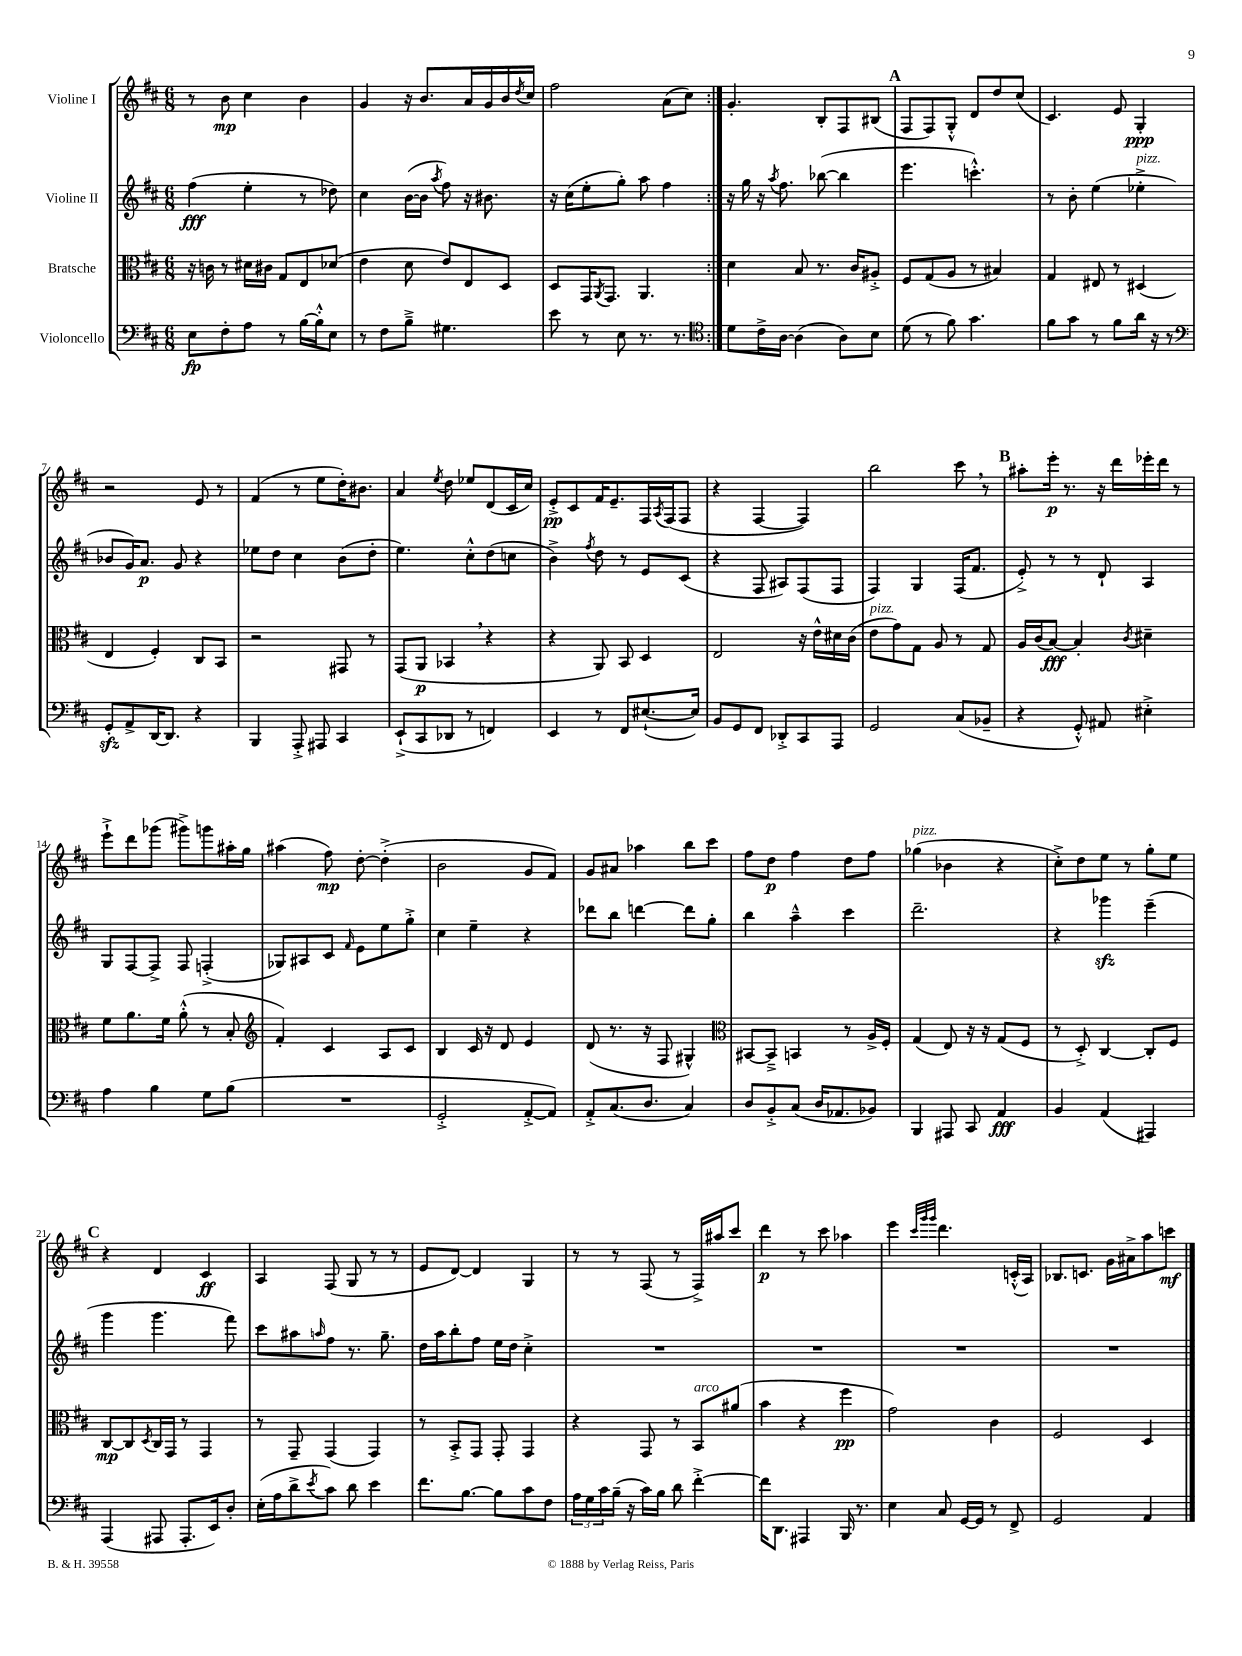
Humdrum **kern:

**kern	**dynam	**kern	**dynam	**kern	**dynam	**kern	**dynam
*part4	*part4	*part3	*part3	*part2	*part2	*part1	*part1
*staff4	*staff4	*staff3	*staff3	*staff2	*staff2	*staff1	*staff1
*I"Violoncello	*	*I"Bratsche	*	*I"Violine II	*	*I"Violine I	*
*clefF4	*	*clefC3	*	*clefG2	*	*clefG2	*
*k[f#c#]	*	*k[f#c#]	*	*k[f#c#]	*	*k[f#c#]	*
*M6/8	*	*M6/8	*	*M6/8	*	*M6/8	*
=1	=1	=1	=1	=1	=1	=1	=1
8E\L	fp	16r	.	(4ff#\	fff	8r	.
.	.	16cn\	.	.	.	.	.
8F#'\	.	8r	.	.	.	8b\	mp
8A\J	.	16d#X\LL	.	4ee'\	.	4cc#\	.
.	.	16c#X\JJ	.	.	.	.	.
8r	.	8G/L	.	.	.	.	.
[16B\LL	.	8E/	.	8r	.	4b\	.
16B'^^\J]	.	.	.	.	.	.	.
8E\J	.	(8d-X/J	.	8dd-X\)	.	.	.
=2	=2	=2	=2	=2	=2	=2	=2
8r	.	4e\	.	4cc#\	.	4g/	.
8F#\L	.	.	.	.	.	.	.
8B~^\J	.	8d\	.	([16b\LL	.	16r	.
.	.	.	.	16b\JJ]	.	8.b/L	.
.	.	.	.	8qaa/	.	.	.
4.G#X\	.	8e/L)	.	8ff#\)	.	.	.
.	.	8E/	.	16r	.	16a/L	.
.	.	.	.	8.b#X\	.	16g/	.
.	.	8D/J	.	.	.	16b/	.
.	.	.	.	.	.	8qdd/	.
.	.	.	.	.	.	16cc#/JJ	.
=3	=3	=3	=3	=3	=3	=3	=3
8e\	.	8D/L	.	16r	.	2ff#\	.
.	.	.	.	(16cc#\KL	.	.	.
8r	.	16GG/K	.	8ee'\	.	.	.
.	.	8qAA/	.	.	.	.	.
.	.	8.GG/J	.	.	.	.	.
8E\	.	.	.	8gg'\J)	.	.	.
8.r	.	4.AA/	.	8aa\	.	.	.
.	.	.	.	4ff#\	.	(8a\L	.
8.r	.	.	.	.	.	.	.
.	.	.	.	.	.	8cc#\J)	.
=4:|!	=4:|!	=4:|!	=4:|!	=4:|!	=4:|!	=4:|!	=4:|!
*clefC4	*	*	*	*	*	*	*
8d\L	.	4d\	.	16r	.	4.g'/	.
.	.	.	.	16gg\	.	.	.
16c#^\L	.	.	.	16r	.	.	.
.	.	.	.	8qaa/	.	.	.
[16A\JJ	.	.	.	8.ff#\	.	.	.
(4A\]	.	8B/	.	.	.	.	.
.	.	8.r	.	([8bb-X\	.	8B'/L	.
8A\L)	.	.	.	4bb-\]	.	8F#/	.
.	.	16c#/KL	.	.	.	.	.
8B\J	.	8A#X'^/J	.	.	.	(8B#X/J	.
!!LO:REH:place=s1:t=A
=5	=5	=5	=5	=5	=5	=5	=5
(8d\	.	8F#/L	.	4.eee\	.	8F#/L	.
8r	.	(8G/	.	.	.	8F#/)	.
8f#\)	.	8A/J	.	.	.	8G'^^/J	.
4.g\	.	8r	.	4.cccn'^^\)	.	8d/L	.
.	.	4B#X/)	.	.	.	8dd/	.
.	.	.	.	.	.	(8cc#/J	.
=6	=6	=6	=6	=6	=6	=6	=6
8f#\L	.	4G/	.	8r	.	4.c#/)	.
8g\J	.	.	.	8b'\	.	.	.
8r	.	8E#X/	.	(4ee\	.	.	.
8f#\L	.	8r	.	.	.	8e/	.
!	!	!	!	!LO:TX:a:i:t=pizz.	!	!	!
16a\Jk	.	(4D#X/	.	4ee-X'^\	.	4G'/	ppp
16r	.	.	.	.	.	.	.
8r	.	.	.	.	.	.	.
!!LO:LB:g=z
=7	=7	=7	=7	=7	=7	=7	=7
*clefF4	*	*	*	*	*	*	*
8GGzz'/L	.	4E/	.	8b-X/L	.	2r	.
8AA^/	.	.	.	16g/K)	.	.	.
.	.	.	.	8.a/J	p	.	.
[16DD/K	.	4F#'/)	.	.	.	.	.
8.DD/J]	.	.	.	.	.	.	.
.	.	.	.	8g/	.	.	.
4r	.	8C#/L	.	4r	.	8e/	.
.	.	8BB/J	.	.	.	8r	.
=8	=8	=8	=8	=8	=8	=8	=8
4BBB/	.	2r	.	8ee-X\L	.	(4f#/	.
.	.	.	.	8dd\J	.	.	.
8AAA'^/	.	.	.	4cc#\	.	8r	.
8AAA#X/	.	.	.	.	.	8ee\L	.
4CC#/	.	8GG#X/	.	(8b\L	.	16dd'\K)	.
.	.	.	.	.	.	8.b#X\J	.
.	.	8r	.	8dd'\J	.	.	.
=9	=9	=9	=9	=9	=9	=9	=9
(8EE`^/L	.	(8GG/L	.	4.ee\)	.	4a/	.
8CC#/	.	8AA/J	p	.	.	.	.
.	.	.	.	.	.	8qee/	.
8DD-X/J	.	4BB-X,/	.	.	.	8dd\	.
8r	.	.	.	8cc#'^^\L	.	8ee-X/L	.
4FFn/)	.	4r	.	(8dd\	.	(8d/	.
.	.	.	.	8ccn\J	.	16c#/L	.
.	.	.	.	.	.	16cc#/JJ)	.
=10	=10	=10	=10	=10	=10	=10	=10
4EE/	.	4r	.	4b^\)	.	8e'^/L	pp
.	.	.	.	.	.	8c#/	.
.	.	.	.	8qff#/	.	.	.
8r	.	8AA/)	.	8dd\	.	16f#/K	.
.	.	.	.	.	.	8.e~/	.
8FF#/L	.	8BB/	.	8r	.	.	.
([8.E#X`/	.	4D/	.	8e/L	.	16F#/L	.
.	.	.	.	.	.	8qA/	.
.	.	.	.	.	.	(16F#/J	.
.	.	.	.	(8c#/J	.	8F#/J	.
16E#/Jk])	.	.	.	.	.	.	.
=11	=11	=11	=11	=11	=11	=11	=11
8BB/L	.	2E/	.	4r	.	4r	.
8GG/	.	.	.	.	.	.	.
8FF#/J	.	.	.	8F#/	.	[4F#/	.
8DD-X'^/L	.	.	.	8A#X/L)	.	.	.
8CC#/	.	16r	.	(8F#/	.	4F#/])	.
.	.	16e^^\LL	.	.	.	.	.
8AAA/J	.	16d#X\	.	8F#/J	.	.	.
.	.	(16c#\JJ	.	.	.	.	.
=12	=12	=12	=12	=12	=12	=12	=12
!	!	!LO:TX:a:i:t=pizz.	!	!	!	!	!
2GG/	.	8e\L	.	4F#/)	.	2bb\	.
.	.	8g\)	.	.	.	.	.
.	.	8G\J	.	4G/	.	.	.
.	.	8A/	.	.	.	.	.
(8C#/L	.	8r	.	(16F#/KL	.	8ccc#,\	.
.	.	.	.	8.f#/J	.	.	.
8BB-X~/J	.	8G/	.	.	.	8r	.
!!LO:REH:place=s1:t=B
=13	=13	=13	=13	=13	=13	=13	=13
4r	.	16A/LL	.	8e'^/)	.	8aa#X'\L	.
.	.	(16c#/J	.	.	.	.	.
.	.	[8B/J)	fff	8r	.	16eee'\Jk	p
.	.	.	.	.	.	8.r	.
8GG'^^/)	.	4B'/]	.	8r	.	.	.
8AA#X/	.	.	.	8d`/	.	16r	.
.	.	.	.	.	.	16ddd\LL	.
.	.	8qc#/	.	.	.	.	.
4E#X'^\	.	4d#X~\	.	4A/	.	16eee-X'\	.
.	.	.	.	.	.	16ddd\JJ	.
.	.	.	.	.	.	8r	.
!!LO:LB:g=z
=14	=14	=14	=14	=14	=14	=14	=14
4A\	.	8f#\L	.	8G/L	.	8eee`^\L	.
.	.	8.a\	.	[8F#/	.	8ddd\	.
4B\	.	.	.	8F#^/J]	.	(8ggg-X\J	.
.	.	16f#\Jk	.	.	.	.	.
.	.	(8a'^^\	.	8F#/	.	8ggg#X^\L)	.
8G\L	.	8r	.	(4Fn'^/	.	8gggn\	.
(8B\J	.	8B'/	.	.	.	16aa#X'\L	.
.	.	.	.	.	.	16gg\JJ	.
=15	=15	=15	=15	=15	=15	=15	=15
*	*	*clefG2	*	*	*	*	*
2.r	.	4f#'/)	.	8G-X/L)	.	(4aa#X\	.
.	.	.	.	8A#X/	.	.	.
.	.	4c#/	.	8c#/J	.	8ff#\)	mp
.	.	.	.	16qqf#/	.	.	.
.	.	.	.	8e\L	.	[8dd'\	.
.	.	8A/L	.	8ee\	.	(4dd'^\]	.
.	.	8c#/J	.	8gg'^\J	.	.	.
=16	=16	=16	=16	=16	=16	=16	=16
2GG'^/	.	4B/	.	4cc#\	.	2b\	.
.	.	16c#/	.	4ee~\	.	.	.
.	.	16r	.	.	.	.	.
.	.	8d/	.	.	.	.	.
[8AA'^/L	.	4e/	.	4r	.	8g/L	.
8AA/J])	.	.	.	.	.	8f#/J)	.
=17	=17	=17	=17	=17	=17	=17	=17
8AA'^/L	.	(8d/	.	8ddd-X\L	.	8g/L	.
(8.C#/	.	8.r	.	8bb\J	.	8a#X/J	.
.	.	.	.	[4dddn\	.	4aa-X\	.
8.D/J	.	16r	.	.	.	.	.
.	.	8F#/	.	.	.	.	.
4C#/)	.	4G#X^^/)	.	8ddd\L]	.	8bb\L	.
.	.	.	.	8gg'\J	.	8ccc#\J	.
=18	=18	=18	=18	=18	=18	=18	=18
*	*	*clefC3	*	*	*	*	*
8D/L	.	[8BB#X/L	.	4bb\	.	8ff#\L	.
8BB'^/	.	8BB#~^/J]	.	.	.	8dd\J	p
(8C#/J	.	4BBn/	.	4aa~^^\	.	4ff#\	.
16D/KL	.	.	.	.	.	.	.
8.AA-X/	.	.	.	.	.	.	.
.	.	8r	.	4ccc#\	.	8dd\L	.
8BB-X/J)	.	16A^/LL	.	.	.	8ff#\J	.
.	.	16F#'/JJ	.	.	.	.	.
=19	=19	=19	=19	=19	=19	=19	=19
!	!	!	!	!	!	!LO:TX:a:i:t=pizz.	!
4BBB/	.	(4G/	.	2.ddd~\	.	(4gg-X\	.
8AAA#X/	.	8E/)	.	.	.	4b-X\	.
8CC#/	.	16r	.	.	.	.	.
.	.	16r	.	.	.	.	.
4AA/	fff	(8G/L	.	.	.	4r	.
.	.	8F#/J	.	.	.	.	.
=20	=20	=20	=20	=20	=20	=20	=20
4BB/	.	8r	.	4r	.	8cc#'^\L)	.
.	.	8D'^/)	.	.	.	8dd\	.
(4AA/	.	[4C#/	.	4ggg-Xzz\	.	8ee\J	.
.	.	.	.	.	.	8r	.
4AAA#X/)	.	8C#'/L]	.	(4eee~\	.	8gg'\L	.
.	.	8F#/J	.	.	.	8ee\J	.
!!LO:LB:g=z
!!LO:REH:place=s1:t=C
=21	=21	=21	=21	=21	=21	=21	=21
(4AAA/	.	[8C#/L	mp	4ggg\	.	4r	.
.	.	8C#/]	.	.	.	.	.
.	.	8qD/	.	.	.	.	.
8AAA#X/	.	16C#/L	.	4.ggg\	.	4d/	.
.	.	16GG/JJ	.	.	.	.	.
8.AAA#'/L	.	8r	.	.	.	.	.
.	.	4GG/	.	.	.	4c#/	ff
16EE/k)	.	.	.	.	.	.	.
8D'/J	.	.	.	8fff#\)	.	.	.
=22	=22	=22	=22	=22	=22	=22	=22
(16E'\LL	.	8r	.	8ccc#\L	.	4A/	.
16A\J	.	.	.	.	.	.	.
8d^\	.	8GG~/	.	8aa#X\	.	.	.
8qe/	.	.	.	16qqaan/	.	.	.
8c#\J)	.	(4GG/	.	8ff#\J	.	(8F#/	.
8d\	.	.	.	8.r	.	8G/	.
4e\	.	4GG/)	.	.	.	8r	.
.	.	.	.	8.gg~\	.	.	.
.	.	.	.	.	.	8r	.
=23	=23	=23	=23	=23	=23	=23	=23
8.f#\L	.	8r	.	16dd\LL	.	8e/L	.
.	.	.	.	16aa\J	.	.	.
.	.	8BB'^/L	.	8bb'\	.	[8d/J)	.
[8.B\J	.	.	.	.	.	.	.
.	.	8GG/J	.	8ff#\J	.	4d/]	.
8B\L]	.	8GG'/	.	16ee\LL	.	.	.
.	.	.	.	16dd\JJ	.	.	.
8c#\	.	4GG/	.	4cc#'^\	.	4G/	.
8F#\J	.	.	.	.	.	.	.
=24	=24	=24	=24	=24	=24	=24	=24
24A\LL	.	4r	.	2.r	.	8r	.
24G\	.	.	.	.	.	.	.
24c#\	.	.	.	.	.	.	.
(16B~\JJ	.	.	.	.	.	8r	.
16r	.	.	.	.	.	.	.
16c#\LL)	.	8GG/	.	.	.	(8F#/	.
16B\JJ	.	.	.	.	.	.	.
8d\	.	8r	.	.	.	8r	.
!	!	!LO:TX:a:i:t=arco	!	!	!	!	!
[4f#'^\	.	8BB/L	.	.	.	16F#^/LL)	.
.	.	.	.	.	.	16aa#X/J	.
.	.	(8a#X/J	.	.	.	8ccc#/J	.
=25	=25	=25	=25	=25	=25	=25	=25
16f#\KL]	.	4b\	.	2.r	.	4ddd\	p
8.DD\J	.	.	.	.	.	.	.
4AAA#X/	.	4r	.	.	.	8r	.
.	.	.	.	.	.	8ccc#\	.
16BBB/	.	4ff#\	pp	.	.	4aa-X\	.
8.r	.	.	.	.	.	.	.
=26	=26	=26	=26	=26	=26	=26	=26
4E\	.	2g\)	.	2.r	.	4eee\	.
.	.	.	.	.	.	32qqccc#/LLL	.
.	.	.	.	.	.	32qqggg/	.
.	.	.	.	.	.	32qqggg/JJJ	.
8C#/	.	.	.	.	.	4.ddd\	.
[16GG/LL	.	.	.	.	.	.	.
16GG/JJ]	.	.	.	.	.	.	.
8r	.	4c#\	.	.	.	.	.
8FF#^/	.	.	.	.	.	(16cn'^^/LL	.
.	.	.	.	.	.	16A/JJ)	.
=27	=27	=27	=27	=27	=27	=27	=27
2GG/	.	2F#/	.	2.r	.	8.B-X/L	.
.	.	.	.	.	.	8.cn/J	.
.	.	.	.	.	.	16g\LL	.
.	.	.	.	.	.	16a#X^\J	.
4AA/	.	4D/	.	.	.	8aa\	.
.	.	.	.	.	.	8cccn\J	mf
==	==	==	==	==	==	==	==
*-	*-	*-	*-	*-	*-	*-	*-
